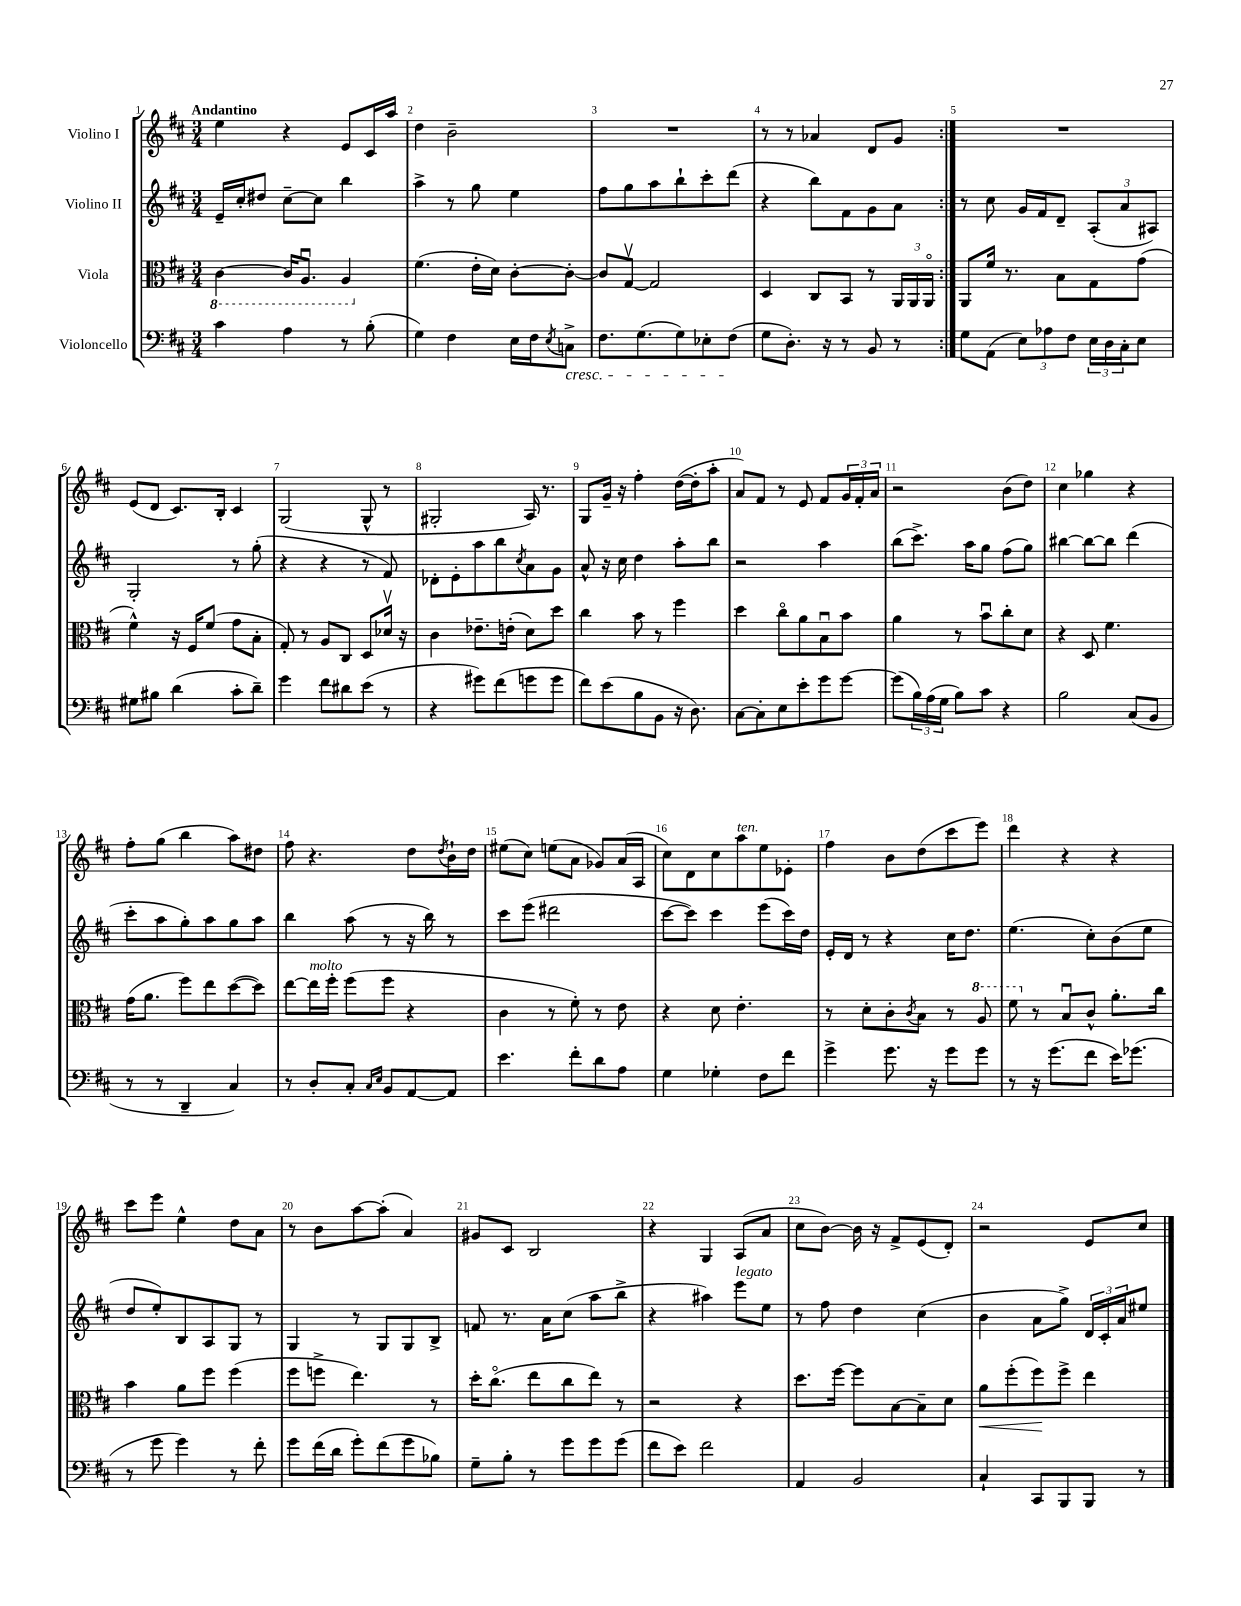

**kern	**kern	**dynam	**kern	**kern
*part4	*part3	*part3	*part2	*part1
*staff4	*staff3	*staff3	*staff2	*staff1
*I"Violoncello	*I"Viola	*	*I"Violino II	*I"Violino I
*clefF4	*clefC3	*	*clefG2	*clefG2
*k[f#c#]	*k[f#c#]	*	*k[f#c#]	*k[f#c#]
*M3/4	*M3/4	*	*M3/4	*M3/4
*	*8ba	*	*	*
=1	=1	=1	=1	=1
!	!	!	!	!LO:TX:a:B:t=Andantino
4c#\	[4C#\	.	16e~/LL	4ee\
.	.	.	16cc#'/J	.
.	.	.	8dd#X/J	.
4A\	16C#/KL]	.	[8cc#~\L	4r
.	8.AAu/J	.	.	.
.	.	.	8cc#\J]	.
8r	4AA/	.	4bb\	8e/L
(8B'\	.	.	.	16c#/L
.	.	.	.	16aa/JJ
=2	=2	=2	=2	=2
*	*X8ba	*	*	*
4G\)	(4.f#\	.	4aa^\	4dd\
4F#\	.	.	8r	2b~\
.	16e'\LL	.	8gg\	.
.	16d\JJ)	.	.	.
16E\LL	[8c#'\L	.	4ee\	.
16F#\J	.	.	.	.
8qE/	.	.	.	.
!LO:TX:b:i:t=cresc.	!	!	!	!
8Cn^\J	8c#'\J_	.	.	.
=3	=3	=3	=3	=3
8.F#\L	8c#/L]	.	8ff#\L	2.r
.	[8Gv/J	.	8gg\	.
(8.G\	.	.	.	.
.	2G/]	.	8aa\	.
8G\)	.	.	8bb`\	.
8E-X'\	.	.	8ccc#'\	.
(8F#\J	.	.	(8ddd\J	.
=4	=4	=4	=4	=4
8G\L	4D/	.	4r	8r
8.D'\J)	.	.	.	8r
.	8C#/L	.	8bb\L)	4a-X/
16r	.	.	.	.
8r	8BB/J	.	8f#\	.
8BB/	8r	.	8g\	8d/L
8r	24AA/LL	.	8a\J	8g/J
.	24AA/	.	.	.
.	24AA/JJ	.	.	.
=5:|!	=5:|!	=5:|!	=5:|!	=5:|!
8G\L	8AA/L	.	8r	2.r
(8AA\J	16f#/Jk	.	8cc#\	.
.	8.r	.	.	.
12E\L)	.	.	16g/LL	.
.	.	.	16f#/J	.
12A-X\	.	.	.	.
.	8B\L	.	8d~/J	.
12F#\J	.	.	.	.
24E\LL	8G\	.	(12A'/L	.
24D\	.	.	.	.
24C#'\J	.	.	12a/	.
8E\J	(8g\J	.	.	.
.	.	.	12A#X/J)	.
!!LO:LB:g=z
=6	=6	=6	=6	=6
8G#X\L	4f#^^\)	.	2G'/	(8e/L
8B#X\J	.	.	.	8d/J
(4d\	16r	.	.	8.c#/L)
.	16F#/KL	.	.	.
.	(8f#/J	.	.	.
.	.	.	.	16B'/Jk
8c#'\L	8g\L	.	8r	4c#/
8d~\J)	8B'\J	.	(8gg'\	.
=7	=7	=7	=7	=7
4g\	8G'/)	.	4r	(2G/
.	8r	.	.	.
8f#\L	8A/L	.	4r	.
8d#X\	8C#/J	.	.	.
(8e\J	8D/L	.	8r	8G^^/
8r	16d-Xv/Jk	.	8f#/)	8r
.	16r	.	.	.
=8	=8	=8	=8	=8
4r	4c#\	.	8d-X'\L	2G#X'/
.	.	.	8e'\	.
8g#X\L)	8.e-X~\L	.	8aa\	.
(8f#\	.	.	8bb\	.
.	(16en'\Jk	.	.	.
.	.	.	8qcc#/	.
8gn\	8d\L)	.	8a\	16A/)
.	.	.	.	8.r
8g\J	8dd\J	.	8g\J	.
=9	=9	=9	=9	=9
8f#\L)	4cc#\	.	8a^^/	8G/L
(8e\	.	.	16r	16g~/Jk
.	.	.	16cc#\	16r
8B\	8b\	.	4dd\	4ff#'\
8BB\J	8r	.	.	.
16r	4ff#\	.	8aa'\L	([16dd\LL
8.D\)	.	.	.	16dd'\J]
.	.	.	8bb\J	8aa'\J
=10	=10	=10	=10	=10
[8C#\L	4dd\	.	2r	8a/L)
8C#'\]	.	.	.	8f#/J
8E\	8cc#\L	.	.	8r
8e'\	8a\	.	.	8e/
8g\	8Bu\	.	4aa\	8f#/L
[8g\J	8b\J	.	.	24g/L
.	.	.	.	24f#'/
.	.	.	.	24a/JJ
=11	=11	=11	=11	=11
(8g\L]	4a\	.	(8bb\L	2r
24B\L)	.	.	8.ccc#^\J)	.
(24A\	.	.	.	.
24G\JJ	.	.	.	.
8B\L)	8r	.	.	.
.	.	.	16aa\KL	.
8c#\J	8bu\L	.	8gg\J	.
4r	8cc#'\	.	(8ff#\L	(8b\L
.	8d\J	.	8gg\J)	8dd\J)
=12	=12	=12	=12	=12
2B\	4r	.	[4bb#X\	4cc#\
.	8D/	.	8bb#\L_	4gg-X\
.	4.f#\	.	8bb#\J]	.
(8C#/L	.	.	(4ddd\	4r
8BB/J	.	.	.	.
!!LO:LB:g=z
=13	=13	=13	=13	=13
8r	(16g\KL	.	8ccc#'\L	8ff#'\L
.	8.a\J	.	.	.
8r	.	.	8aa\	(8gg\J
4DD~/	8ff#\L)	.	8gg'\)	4bb\
.	8ee\	.	8aa\	.
4C#/)	([8dd\	.	8gg\	8aa\L)
.	8dd\J])	.	8aa\J	8dd#X\J
=14	=14	=14	=14	=14
8r	[8ee\L	.	4bb\	8ff#\
!	!LO:TX:a:i:t=molto	!	!	!
8D'/L	16ee\L]	.	.	4.r
.	16ff#'\JJ	.	.	.
8C#'/J	(8ff#\L	.	(8aa\	.
16qqC#/LL	.	.	.	.
16qqE/JJ	.	.	.	.
8BB/L	8ff#\J	.	8r	.
[8AA/	4r	.	16r	8dd\L
.	.	.	16bb\)	.
.	.	.	.	8qdd/
8AA/J]	.	.	8r	16b`\L
.	.	.	.	16dd\JJ
=15	=15	=15	=15	=15
4.e\	4c#\	.	8ccc#\L	(8ee#X\L
.	.	.	(8eee\J	8cc#\J)
.	8r	.	2ddd#X\	(8een\L
8f#'\L	8f#'\)	.	.	8a\J
8d\	8r	.	.	8g-X/L)
8A\J	8e\	.	.	(16a/L
.	.	.	.	16A/JJ
=16	=16	=16	=16	=16
4G\	4r	.	[8ccc#\L	8cc#\L)
.	.	.	8ccc#\J])	8d\
4G-X'\	8d\	.	4ccc#\	8cc#\
!	!	!	!	!LO:TX:a:i:t=ten.
.	4.e'\	.	.	8aa\
8F#\L	.	.	(8eee\L	8ee\
8f#\J	.	.	16ccc#\L)	8e-X'\J
.	.	.	16dd\JJ	.
=17	=17	=17	=17	=17
4g^\	8r	.	16e'/LL	4ff#\
.	.	.	16d/JJ	.
.	8d'\L	.	8r	.
8.g\	8c#'\	.	4r	8b\L
.	8qc#/	.	.	.
.	8B\J	.	.	(8dd\
16r	.	.	.	.
8g\L	8r	.	16cc#\KL	8ccc#\
.	.	.	8.dd\J	.
*	*8va	*	*	*
8g\J	8a/	.	.	8eee\J)
=18	=18	=18	=18	=18
8r	8ff#\	.	(4.ee\	4ddd\
*	*X8va	*	*	*
16r	8r	.	.	.
(8.g\L	.	.	.	.
.	8Bu/L	.	.	4r
8f#\J	8c#^^/J	.	8cc#'\L)	.
16e\KL)	8.a'\L	.	(8b\	4r
(8.g-X\J	.	.	.	.
.	.	.	8ee\J	.
.	16cc#\Jk	.	.	.
!!LO:LB:g=z
=19	=19	=19	=19	=19
8r	4b\	.	8dd/L	8ccc#\L
8g\	.	.	8ee'/)	8eee\J
4g\)	8a\L	.	8B/	4ee^^\
.	8ff#\J	.	8A/	.
8r	(4ff#\	.	8G/J	8dd\L
8f#'\	.	.	8r	8a\J
=20	=20	=20	=20	=20
8g\L	8ff#\L	.	4G/	8r
(16f#\L	8ffn^\J	.	.	8b\L
16d\JJ	.	.	.	.
8g'\L)	4.ee\)	.	8r	[8aa\
(8f#\	.	.	8G/L	(8aa'\J]
8g\	.	.	8G/	4a/)
8B-X\J)	8r	.	8B^/J	.
=21	=21	=21	=21	=21
8G~\L	16dd'\KL	.	8fn/	8g#X/L
.	(8.cc#\J	.	.	.
8B'\J	.	.	8.r	8c#/J
8r	8ee\L	.	.	2B/
.	.	.	16a\KL	.
8g\L	8cc#\	.	(8cc#\J	.
8g\	8ee\J)	.	8aa\L	.
(8g\J	8r	.	8bb^\J	.
=22	=22	=22	=22	=22
8f#\L	2r	.	4r	4r
8e\J)	.	.	.	.
2f#\	.	.	4aa#X\)	4G/
!	!	!	!LO:TX:a:i:t=legato	!
.	4r	.	8eee\L	(8A/L
.	.	.	8ee\J	8a/J
=23	=23	=23	=23	=23
4AA/	8.dd\L	.	8r	8cc#\L
.	.	.	8ff#\	[8b\J)
.	[16ff#\Jk	.	.	.
2BB/	8ff#\L]	.	4dd\	16b\]
.	.	.	.	16r
.	[8B\	.	.	8f#^/L
.	8B~\]	.	(4cc#\	(8e/
.	8d\J	.	.	8d'/J)
=24	=24	=24	=24	=24
!	!	!LO:HP:b	!	!
4C#`/	8a\L	<	4b\	2r
.	(8ff#'\	.	.	.
8CC#/L	8ff#\)	.	8a\L	.
8BBB/	8ff#^\J	[	8gg^\J)	.
8BBB/J	4ee\	.	24d/LL	8e/L
.	.	.	24c#'/	.
.	.	.	24a/J	.
8r	.	.	8ee#X/J	8cc#/J
==	==	==	==	==
*-	*-	*-	*-	*-
